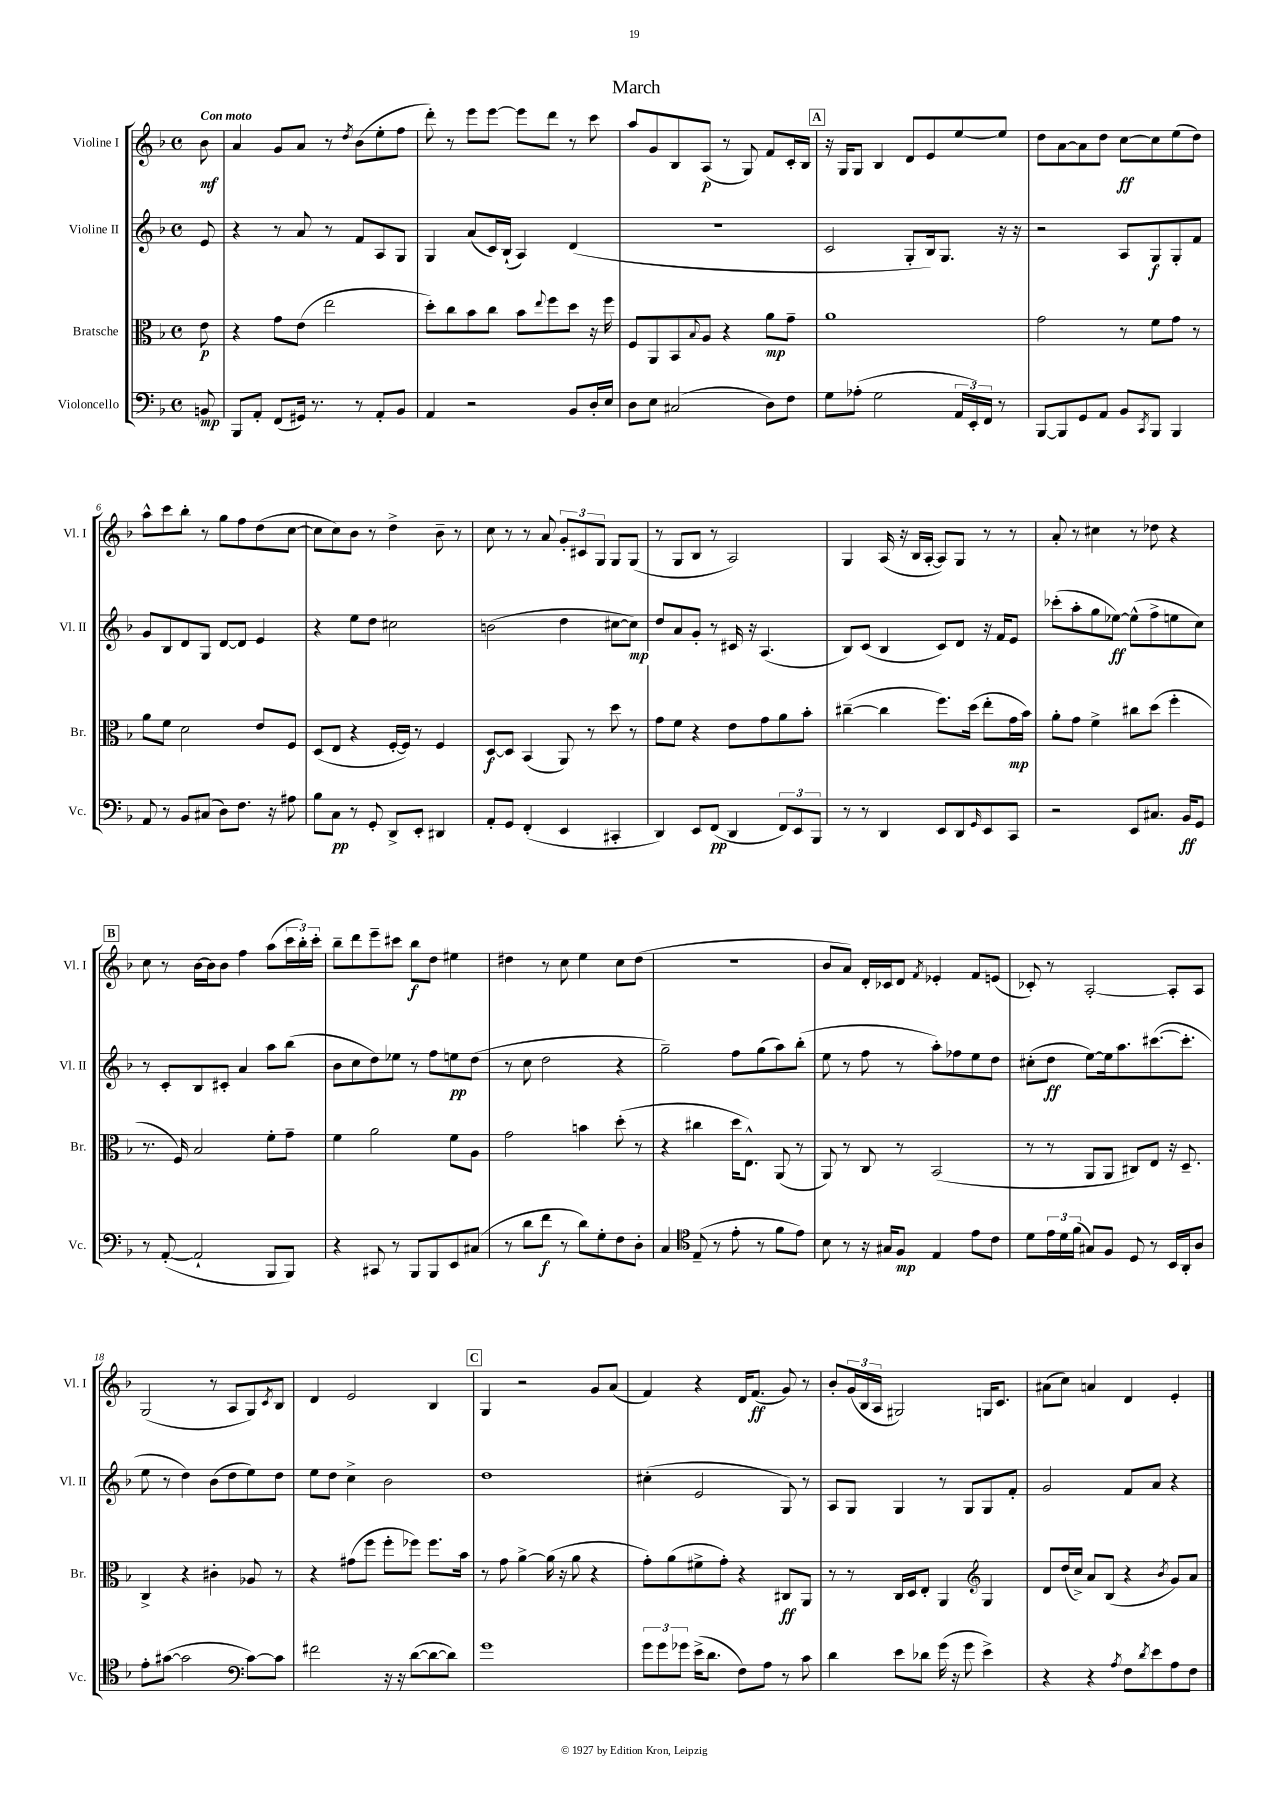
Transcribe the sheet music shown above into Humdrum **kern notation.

**kern	**kern	**kern	**kern
*staff4	*staff3	*staff2	*staff1
*clefF4	*clefC3	*clefG2	*clefG2
*k[b-]	*k[b-]	*k[b-]	*k[b-]
*M4/4	*M4/4	*M4/4	*M4/4
*met(c)	*met(c)	*met(c)	*met(c)
8BB	8e	8e	8b-
=	=	=	=
8BBB-	4r	4r	4a
8AA'	.	.	.
(8FF	8g	8r	8g
16GG#)	(8e	8a	8a
8.r	.	.	.
.	2ee	8r	8r
.	.	.	8qdd
8r	.	8f	(8b-
8AA'	.	8A	8ee'
8BB-	.	8G	8ff
=	=	=	=
4AA	8dd')	4G	8ddd')
.	8cc	.	8r
2r	8b-	(8a	8eee
.	8cc	16c)	[8eee
.	.	(16B-`	.
.	8b-	4A)	8eee]
.	8qqee	.	.
.	8ff	.	8ddd
8BB-	8dd	(4d	8r
16D'	16r	.	8ccc
16E	16ff	.	.
=	=	=	=
8D	8F	1r	8aa
8E	8AA	.	8g
(2C#	8BB-	.	8B-
.	8qqB-	.	.
.	8A	.	(8A
.	4r	.	8r
.	.	.	8G)
8D)	8a	.	8f
8F	8g~	.	16c'
.	.	.	16B-
=	=	=	=
8G	1a	2c	16r
.	.	.	16G
(8A-'	.	.	8G
2G	.	.	4B-
.	.	8G'	8d
.	.	16B-)	8e
.	.	8.G	.
24AA	.	.	[8ee
24EE')	.	.	.
24FF	.	.	.
8r	.	16r	8ee]
.	.	16r	.
=	=	=	=
[8BBB-	2g	2r	8dd
8BBB-]	.	.	[8a
8GG	.	.	8a]
8AA	.	.	8dd
8BB-	8r	8A	[8cc
8qCC	.	.	.
8BBB-	8f	8G	8cc]
4BBB-	8g	8G'	(8ee
.	8r	8f	8dd)
=	=	=	=
8AA	8a	8g	8aa^^
8r	8f	8B-	8ccc
8BB-	2d	8d	8bb-'
(8C#	.	8G	8r
8D)	.	[8d	8gg
8.F	.	8d]	8ff
.	8e	4e	(8dd
16r	.	.	.
8A#	8F	.	[8cc
=	=	=	=
8B-	(8D	4r	8cc]
8C	8E	.	8cc)
8r	4r	8ee	8b-
8GG'	.	8dd	8r
8DD^	[16F'	2cc#	4dd^
.	16F])	.	.
8EE'	8r	.	.
4DD#	4F	.	8b-~
.	.	.	8r
=	=	=	=
8AA'	[8D	(2b	8cc
8GG	8D]	.	8r
(4FF'	(4BB-	.	8r
.	.	.	8a
4EE	8AA)	4dd	12g'
.	.	.	12c#
.	8r	.	.
.	.	.	12G
4CC#'	8dd	[8cc#	8G
.	8r	8cc#])	(8G
=	=	=	=
4DD)	8g	8dd	8r
.	8f	8a	8G
8EE	4r	8g'	8B-
(8FF	.	8r	8r
4DD	8e	16c#	2A)
.	.	16r	.
.	8g	(4.A	.
12FF)	8a	.	.
12EE	.	.	.
.	8b-'	.	.
12BBB-	.	.	.
=	=	=	=
8r	([4cc#~	8B-)	4G
8r	.	(8c	.
4DD	4cc#]	4B-	(16A
.	.	.	16r
.	.	.	16B-
.	.	.	[16A'
8EE	8.ff)	8c)	8A])
8DD	.	8d	8G
.	(16dd	.	.
16qqGG	.	.	.
8EE	8ee'	16r	8r
.	.	16f	.
8CC	16g	8e	8r
.	16b-)	.	.
=	=	=	=
2r	8a'	(8ccc-'	8a'
.	8g	8aa'	8r
.	4f^	8gg	4cc#
.	.	[8ee-)	.
8EE	8cc#	(8ee-^^]	8r
8.C#	(8dd	8ff^	8dd-
.	4ff'	8ee	4r
16BB-	.	.	.
8GG	.	8cc)	.
=	=	=	=
8r	8.r	8r	8cc
([8AA'	.	8c'	8r
.	16F)	.	.
2AA`]	2B-	8B-	[16b-
.	.	.	16b-]
.	.	8c#'	8b-
.	.	4a	4ff
8BBB-	8f'	8aa	(8aa
8BBB-)	8g~	(8bb-	24ccc
.	.	.	24bb-')
.	.	.	24ccc'
=	=	=	=
4r	4f	8b-	8bb-~
.	.	8cc	8ddd
8CC#	2a	8dd)	8eee~
8r	.	8ee-	8ccc#
8BBB-	.	8r	8bb-
8BBB-	.	8ff	8dd
8EE	8f	8ee	4ee#
(8C#	8A	(8dd	.
=	=	=	=
8r	2g	8r	4dd#
8d	.	8cc	.
8f	.	2dd	8r
8r	.	.	8cc
8d)	4b	.	4ee
8G'	.	.	.
8F	(8dd'	4r	8cc
8D'	8r	.	(8dd#
=	=	=	=
4C	4r	2gg~)	1r
*clefC4	*	*	*
(8E~	4cc#	.	.
8r	.	.	.
8e'	16dd	8ff	.
.	8.E^^)	.	.
8r	.	(8gg	.
8f	(8AA	8aa)	.
8e)	8r	(8bb-'	.
=	=	=	=
8B-	8AA)	8ee	8b-
8r	8r	8r	8a)
16r	8C	8ff	16d'
16G#	.	.	16c-
8F	8r	8r	8d
.	.	.	8qf
4E	(2BB-	8aa')	4e-'
.	.	8ff-	.
8e	.	8ee	8f
8c	.	8dd	(8e
=	=	=	=
8d	8r	(8cc#'	8c-')
24e	8r	8dd	8r
24d	.	.	.
(24f	.	.	.
8G#)	8AA	[8ee)	[2A'
8F	8AA	16ee]	.
.	.	8.aa	.
8D	8C#)	.	.
8r	8E	([8.ccc#	.
16BB-	16r	.	8A']
16AA'	8.D~	8.ccc#']	.
8A	.	.	8A
=	=	=	=
8e'	4C^	8ee	(2G
([8g#	.	8r	.
2g#]	4r	4dd)	.
.	4c#'	(8b-	8r
.	.	8dd	8A
*clefF4	*	*	*
[8c)	8A-	8ee)	8G)
.	.	.	8qc
8c]	8r	8dd	8B-
=	=	=	=
2f#	4r	8ee	4d
.	.	8dd	.
.	(8g#	4cc^	2e
.	8ff	.	.
16r	8ff'	2b-	.
16r	.	.	.
([8d	8ff-)	.	.
8d_	8.ff-	.	4B-
8d])	.	.	.
.	16b-	.	.
=	=	=	=
1g	8r	1dd	4G
.	8g	.	.
.	[4a^	.	2r
.	(16a]	.	.
.	16r	.	.
.	8a	.	.
.	4r	.	8g
.	.	.	(8a
=	=	=	=
12g	8g')	(4cc#'	4f)
12g	.	.	.
.	(8a	.	.
12g-	.	.	.
(16e^	8f#^	2e	4r
8.d	.	.	.
.	8g')	.	.
8F)	4r	.	16d
.	.	.	(8.f
8A	.	.	.
8r	8C#	8G)	8g)
8c	8AA	8r	8r
=	=	=	=
4d	8r	8A	8b-'
.	8r	8G	(24g
.	.	.	24B-
.	.	.	24A
8e	16C	4G	2G#)
.	16D	.	.
8d-	8E'	.	.
(16g	4AA	8r	.
16r	.	.	.
8g	.	8G	.
*	*clefG2	*	*
4e^)	4G	8G	16G
.	.	.	8.c
.	.	8f'	.
=	=	=	=
4r	8d	2g	(8a#
.	(16dd	.	8cc)
.	16cc^)	.	.
4r	8a	.	4a
.	(8B-	.	.
8qA	.	.	.
8F	4r	8f	4d
8qd	.	.	.
8e	.	8a	.
.	8qb-	.	.
8A	8g)	4r	4e'
8F	8a	.	.
==	==	==	==
*-	*-	*-	*-
